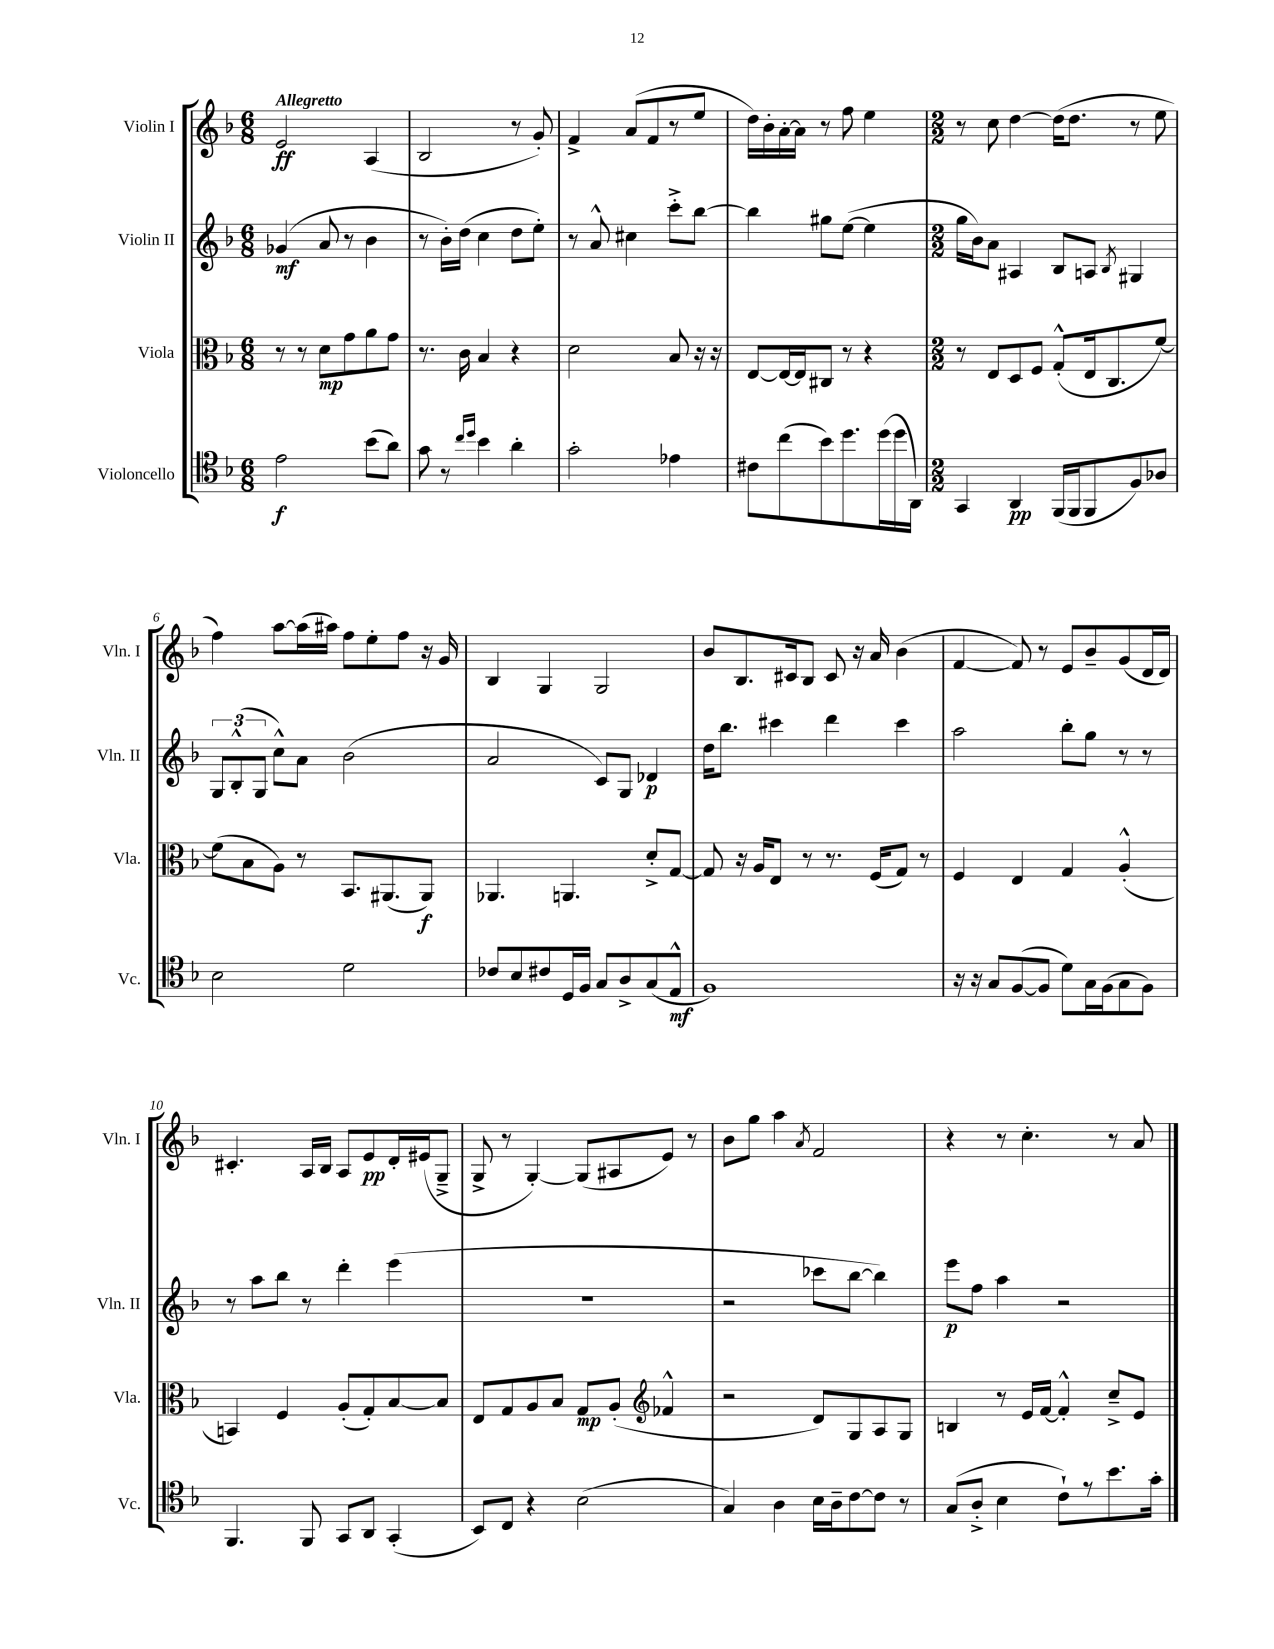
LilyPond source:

<<
\new StaffGroup <<
\new Staff = "s0" \with { instrumentName = "Violin I" shortInstrumentName = "Vln. I" } {
    \clef treble \key f \major \numericTimeSignature \time 6/8 \tempo "Allegretto"
    \autoBeamOff e'2\ff a4( |
    bes2 r8 g'8-.) |
    f'4-> a'8[( f'8 r8 e''8] |
    d''16[) bes'16-. a'16~-. a'16] r8 f''8 e''4 |
    \numericTimeSignature \time 2/2 r8 c''8 d''4~ d''16[( d''8.] r8 e''8 |
    f''4) a''8[~ a''16( ais''16]) f''8[ e''8-. f''8] r16 g'16 |
    bes4 g4 g2 |
    bes'8[ bes8. cis'16 bes8] cis'8 r16 a'16 bes'4( |
    f'4~ f'8) r8 e'8[ bes'8-- g'8( d'16 d'16]) |
    cis'4.-. a16[ bes16] a8[ e'8\pp d'16-. eis'16( g8]---> |
    g8-> r8 g4~-.) g8[( ais8 e'8]) r8 |
    bes'8[ g''8] a''4 \acciaccatura { a'8 } f'2 |
    r4 r8 c''4.-. r8 a'8 \bar "|." |
}
\new Staff = "s1" \with { instrumentName = "Violin II" shortInstrumentName = "Vln. II" } {
    \clef treble \key f \major \numericTimeSignature \time 6/8
    \autoBeamOff ges'4\mf( a'8 r8 bes'4 |
    r8 bes'16[-.) d''16]( c''4 d''8[ e''8]-.) |
    r8 a'8-^ cis''4 c'''8[-.-> bes''8]~ |
    bes''4 gis''8[ e''8]~( e''4 |
    \numericTimeSignature \time 2/2 g''16[ bes'16) a'8] ais4 bes8[ a8] \acciaccatura { bes8 } gis4 |
    \tuplet 3/2 { g8[ bes8-.-^( g8] } c''8[-^) a'8] bes'2( |
    a'2 c'8[) g8] des'4\p |
    d''16[ bes''8.] cis'''4 d'''4 cis'''4 |
    a''2 bes''8[-. g''8] r8 r8 |
    r8 a''8[ bes''8] r8 d'''4-. e'''4( |
    R1 |
    r2 ces'''8[ bes''8]~ bes''4) |
    e'''8[\p f''8] a''4 r2 \bar "|." |
}
\new Staff = "s2" \with { instrumentName = "Viola" shortInstrumentName = "Vla." } {
    \clef alto \key f \major \numericTimeSignature \time 6/8
    \autoBeamOff r8 r8 d'8[\mp g'8 a'8 g'8] |
    r8. c'16 bes4 r4 |
    d'2 bes8 r16 r16 |
    e8[~ e16~ e16 cis8] r8 r4 |
    \numericTimeSignature \time 2/2 r8 e8[ d8 f8] g8[-.-^( e16 c8. f'8]~) |
    f'8[( bes8 a8]) r8 bes,8.[ ais,8.( ais,8]\f) |
    aes,4. a,4. d'8[-.-> g8]~ |
    g8 r16 a16[ e8] r8 r8. f16[( g8]) r8 |
    f4 e4 g4 a4-.-^( |
    b,4) f4 a8[-.( g8-.) bes8~ bes8] |
    e8[ g8 a8 bes8] g8[\mp a8]-.( \clef treble fes'4-^ |
    r2 d'8[) g8 a8 g8] |
    b4 r8 e'16[ f'16]~ f'4-.-^ c''8[---> e'8] \bar "|." |
}
\new Staff = "s3" \with { instrumentName = "Violoncello" shortInstrumentName = "Vc." } {
    \clef tenor \key f \major \numericTimeSignature \time 6/8
    \autoBeamOff e'2\f bes'8[( a'8]) |
    g'8 r8 \grace { c''16[ d''16] } bes'4 a'4-. |
    g'2-. ees'4 |
    cis'8[ c''8( bes'8) d''8. d''16( d''16 a,16]) |
    \numericTimeSignature \time 2/2 g,4 a,4\pp f,16[( f,16 f,8 f8) aes8] |
    bes2 d'2 |
    ces'8[ bes8 cis'8 d16 f16] g8[ a8-> g8( e8]-^\mf |
    f1) |
    r16 r16 g8[ f8~( f8] d'8[) g16 f16( g8 f8]) |
    f,4. f,8 g,8[ a,8] g,4-.( |
    bes,8[) c8] r4 bes2( |
    g4) a4 bes16[ a16-- c'8~ c'8] r8 |
    g8[( a8]-.-> bes4 c'8[-!) r8 bes'8. g'16]-. \bar "|." |
}
>>
>>
